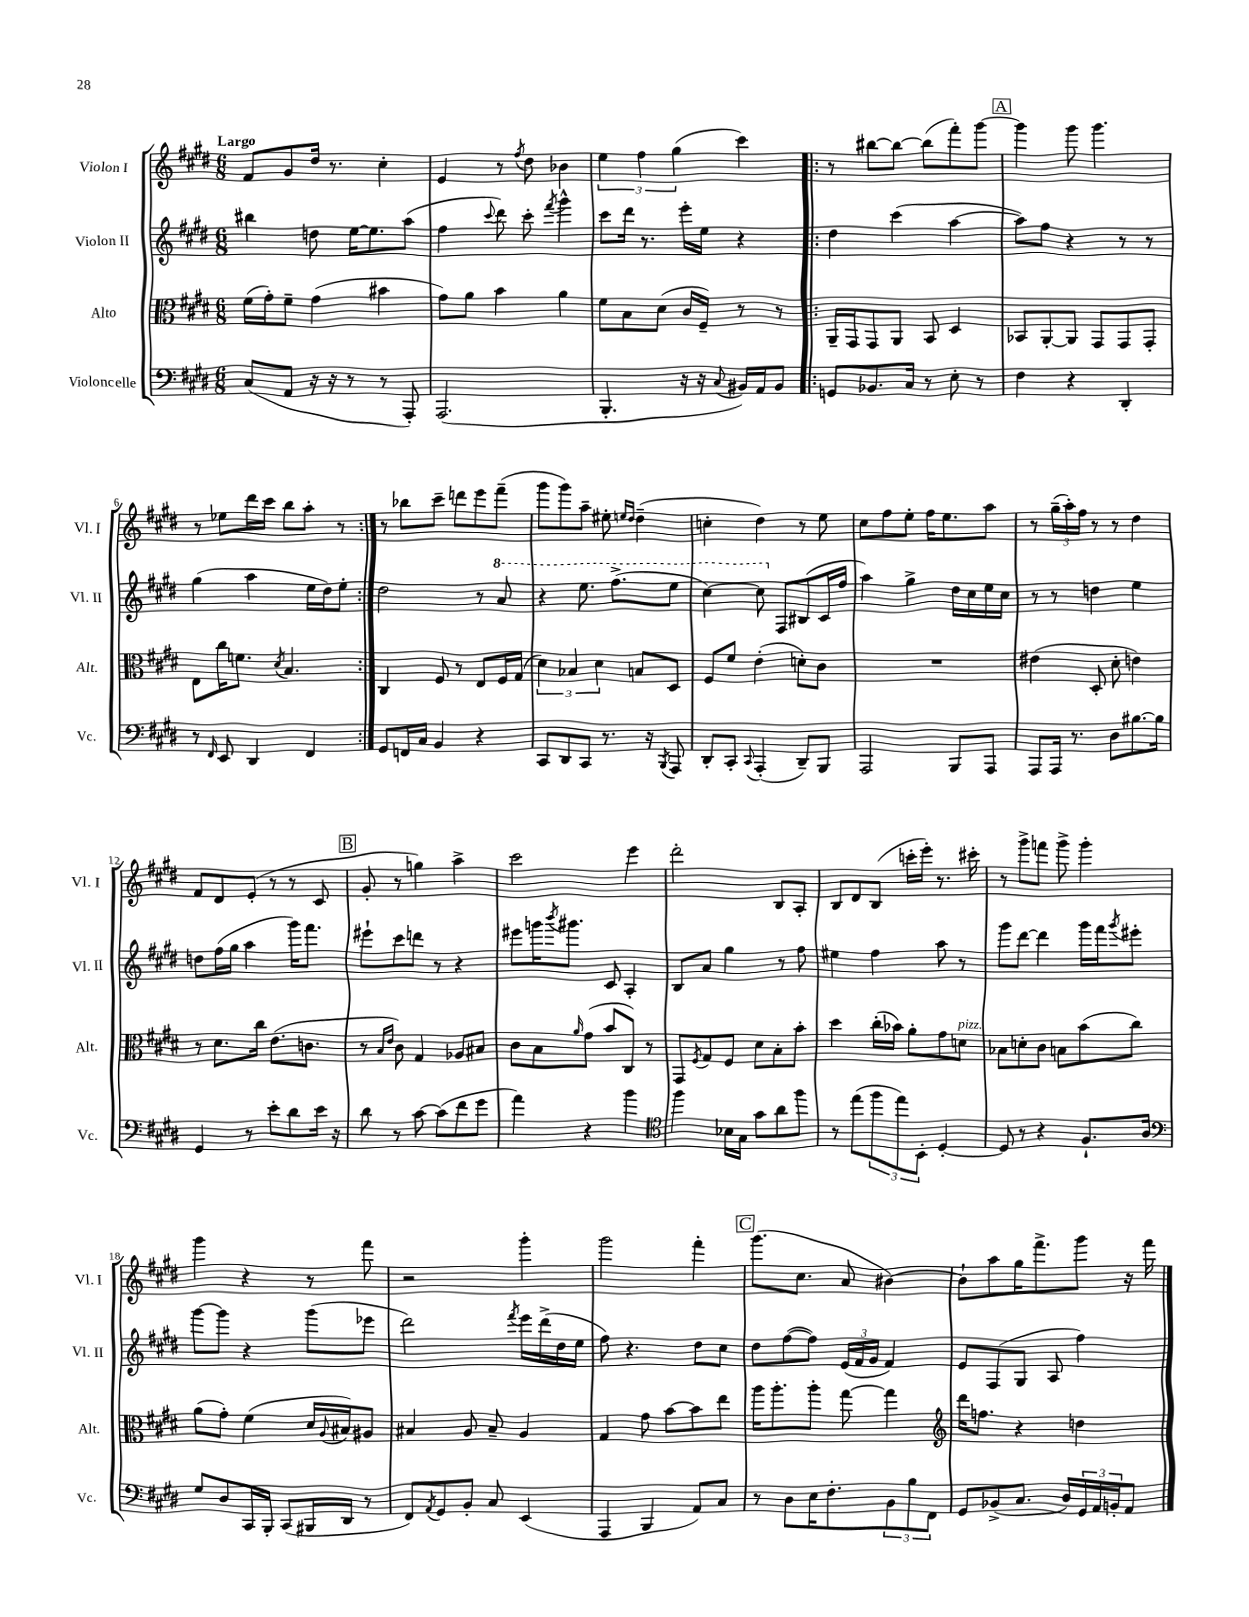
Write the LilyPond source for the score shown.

<<
\new StaffGroup <<
\new Staff = "s0" \with { instrumentName = "Violon I" shortInstrumentName = "Vl. I" } {
    \clef treble \key e \major \numericTimeSignature \time 6/8 \tempo "Largo"
    fis'8 gis'8 dis''16 r8. cis''4-. |
    e'4 r8 \acciaccatura { fis''8 } dis''8 bes'4 |
    \tuplet 3/2 { e''4 fis''4 gis''4( } cis'''4) |
    \repeat volta 2 { r8 bis''8~ bis''8~ bis''8( fis'''8-.) gis'''8~ |
    \mark \markup { \box "A" } gis'''4 gis'''8 gis'''4. |
    r8 ees''8 dis'''16 cis'''16 b''8 a''8-. r8 | }
    r8 bes''8 cis'''8-- d'''8 e'''8 fis'''8--( |
    gis'''8 gis'''8) a''8-- eis''8-. \grace { e''16 dis''16 } dis''4--( |
    c''4-. dis''4) r8 e''8 |
    cis''8 fis''8 e''8-. fis''16 e''8. a''8 |
    r8 \tuplet 3/2 { gis''16--( a''16-.) fis''16 } r8 r8 dis''4 |
    fis'8 dis'8 e'8-.( r8 r8 cis'8 |
    \mark \markup { \box "B" } gis'8-. r8 g''4) a''4-> |
    cis'''2 e'''4 |
    dis'''2-. b8 a8-. |
    b8 dis'8 b8( c'''16-. e'''16-.) r8. cis'''16-. |
    r8 gis'''8-> f'''8 gis'''8-> gis'''4-. |
    gis'''4 r4 r8 fis'''8 |
    r2 gis'''4-. |
    gis'''2 fis'''4-. |
    \mark \markup { \box "C" } gis'''8.( cis''8. a'8 bis'4~) |
    bis'8-! a''8 gis''16 fis'''8.-> gis'''8 r16 fis'''16 \bar "|." |
}
\new Staff = "s1" \with { instrumentName = "Violon II" shortInstrumentName = "Vl. II" } {
    \clef treble \key e \major \numericTimeSignature \time 6/8
    bis''4 d''8 e''16~ e''8. a''8( |
    fis''4 \appoggiatura { cis'''8 } dis'''8) cis'''8-. \acciaccatura { fis'''8 } gis'''4-^ |
    cis'''8 dis'''16 r8. e'''16-. e''16 r4 |
    \repeat volta 2 { dis''4 cis'''4( a''4~ |
    \mark \markup { \box "A" } a''8) fis''8 r4 r8 r8 |
    gis''4( a''4 e''16 dis''16) e''8-. | }
    dis''2 r8 \ottava #1 a''8 |
    r4 e'''8. fis'''8.->( e'''8 |
    cis'''4~) cis'''8 \ottava #0 fis8 bis8( cis'16 fis''16 |
    a''4) gis''4-> dis''16 cis''16 e''16 cis''16 |
    r8 r8 d''4 e''4 |
    d''8 fis''16( gis''16 a''4 gis'''16) fis'''8. |
    \mark \markup { \box "B" } eis'''8-! cis'''8 d'''8 r8 r4 |
    eis'''8 g'''16 \acciaccatura { b'''8 } gis'''8. cis'8 a4-. |
    b8 a'8 gis''4 r8 fis''8 |
    eis''4 fis''4 a''8 r8 |
    gis'''8 dis'''8~ dis'''4 gis'''16 fis'''16 \acciaccatura { gis'''8 } eis'''8-. |
    gis'''8~ gis'''8 r4 gis'''8( ees'''8 |
    dis'''2) \acciaccatura { fis'''8 } e'''16 dis'''16->( dis''16 e''16 |
    fis''8) r4. dis''8 cis''8 |
    \mark \markup { \box "C" } dis''8 fis''8~( fis''8) \tuplet 3/2 { e'16( fis'16 gis'16 } fis'4) |
    e'8 fis8( gis8 a8 fis''4) \bar "|." |
}
\new Staff = "s2" \with { instrumentName = "Alto" shortInstrumentName = "Alt." } {
    \clef alto \key e \major \numericTimeSignature \time 6/8
    fis'16( gis'16-.) fis'8-- gis'4( bis'4 |
    gis'8) a'8 b'4 a'4 |
    fis'8 b8 dis'8( cis'16 fis16--) r8 r8 |
    \repeat volta 2 { a,16-- gis,16 gis,8 a,8 b,8 dis4 |
    \mark \markup { \box "A" } bes,8 a,8~-. a,8 gis,8 gis,8 gis,8-. |
    e8 cis''16 f'8. \acciaccatura { dis'8 } b4. | }
    cis4 fis8 r8 e8 fis16 gis16( |
    \tuplet 3/2 { dis'4) bes4 dis'4 } b8 dis8 |
    fis8 fis'8 e'4-.( d'8-.) cis'8 |
    R2. |
    eis'4( dis8-. dis'8-. e'4) |
    r8 dis'8. cis''16 e'8.( c'8. |
    \mark \markup { \box "B" } r8 \grace { b16 e'16 } cis'8) gis4 aes8 bis8 |
    cis'8 b8 \grace { a'16 } gis'8( b'8 cis8) r8 |
    gis,8 \acciaccatura { fis8 } gis8 fis8 dis'8 b8-. b'8-. |
    dis''4 cis''16-.( bes'16) a'8-. gis'8 d'8^\markup { \italic "pizz." } |
    bes8 d'8-. cis'8 b8 b'8( cis''8) |
    a'8( gis'8-.) fis'4( dis'16 \appoggiatura { a8 } bis16) ais8 |
    bis4 a8 bis8-- a4 |
    gis4 gis'8 b'8~ b'8 e''8 |
    \mark \markup { \box "C" } a''16 a''8.-. a''8-. gis''8~ gis''4 |
    \clef treble dis'''16 f''8. r4 d''4 \bar "|." |
}
\new Staff = "s3" \with { instrumentName = "Violoncelle" shortInstrumentName = "Vc." } {
    \clef bass \key e \major \numericTimeSignature \time 6/8
    cis8( a,8 r16 r16 r8 r8 a,,8-.) |
    a,,2.( |
    b,,4.-. r16 r16 \appoggiatura { cis8 } bis,16) a,16 bis,8 |
    \repeat volta 2 { g,8 bes,8. cis16 r8 e8-. r8 |
    \mark \markup { \box "A" } fis4 r4 dis,4-. |
    r8 \grace { fis,16 } e,8 dis,4 fis,4 | }
    gis,8 f,16 cis16 b,4 r4 |
    cis,8 dis,8 cis,8 r8. r16 \acciaccatura { b,,8 } a,,8 |
    dis,8-. cis,8-. \appoggiatura { cis,8 } a,,4-.( dis,8--) b,,8 |
    a,,2 b,,8 a,,8 |
    a,,8 a,,16 r8. dis8 bis8.~ bis16 |
    gis,4 r8 e'8-. dis'8 e'16 r16 |
    \mark \markup { \box "B" } dis'8 r8 cis'8~ cis'8( fis'8 gis'8 |
    a'4) r4 b'4 |
    \clef tenor fis''4 bes16 gis16 gis'8 a'8 fis''8 |
    r8 e''8( \tuplet 3/2 { fis''8 e''8) b,8-. } dis4~-. |
    dis8 r8 r4 fis8.-! a16 |
    \clef bass gis8 dis8 cis,16 b,,16-. cis,8( bis,,16 dis,16 r8 |
    fis,8) \acciaccatura { a,8 } gis,8 b,8-. cis8 e,4( |
    a,,4 b,,4 a,8) cis8 |
    \mark \markup { \box "C" } r8 dis8 e16 fis8.-. \tuplet 3/2 { b,8 b8 fis,8 } |
    gis,8 bes,8->( cis8. dis16) \tuplet 3/2 { gis,16 a,16 b,16-. } a,8 \bar "|." |
}
>>
>>
